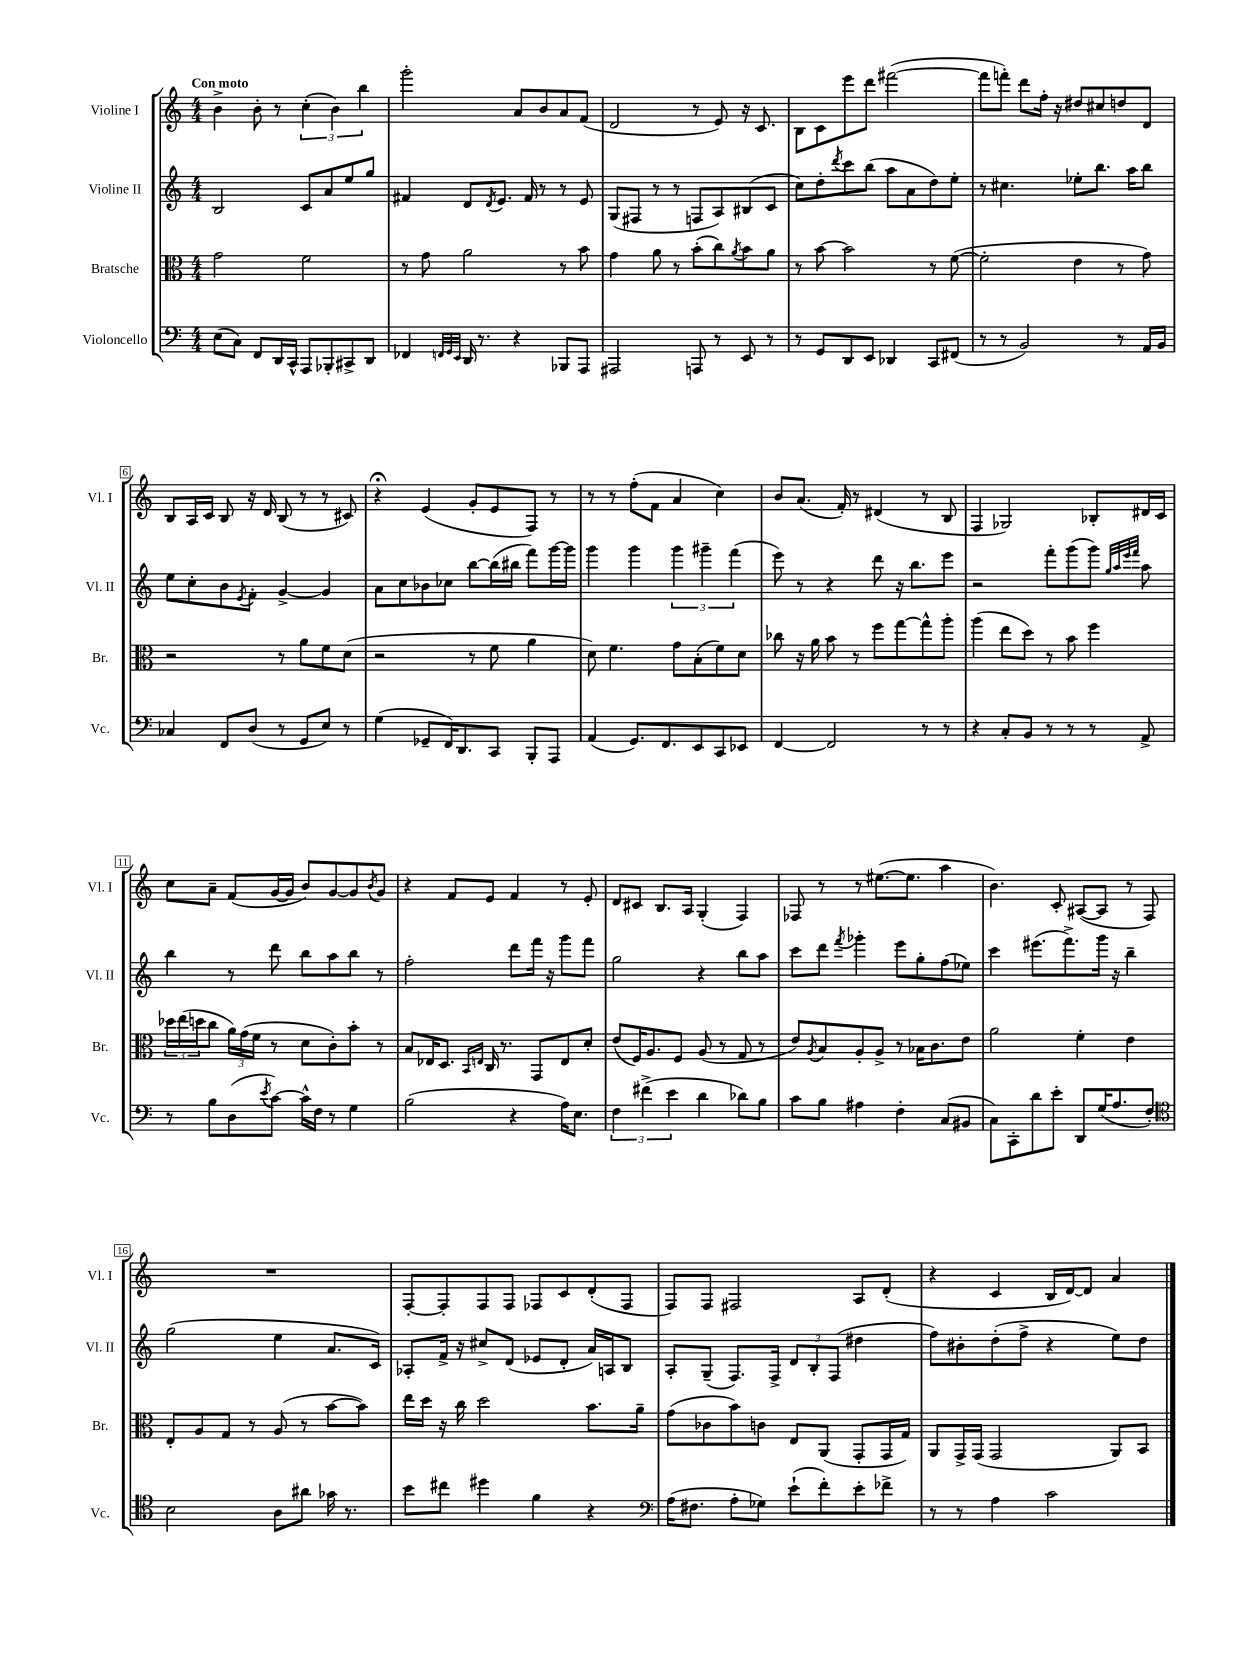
<<
\new StaffGroup <<
\new Staff = "s0" \with { instrumentName = "Violine I" shortInstrumentName = "Vl. I" } {
    \clef treble \key c \major \numericTimeSignature \time 4/4 \tempo "Con moto"
    b'4-> b'8-. r8 \tuplet 3/2 { c''4-.( b'4) b''4 } |
    g'''2-. a'8 b'8 a'8 f'8( |
    d'2 r8 e'8) r16 c'8. |
    b8 c'8 e'''8 d'''8 fis'''2~( |
    fis'''8 f'''8-.) d'''8 f''16-. r16 dis''8 cis''8 d''8 d'8 |
    b8 a16 c'16 b8 r16 d'16 b8( r8 r8 cis'8) |
    r4\fermata e'4( g'8-. e'8 f8) r8 |
    r8 r8 f''8-.( f'8 a'4 c''4) |
    b'8 a'8.( f'16-.) r8 dis'4( r8 b8 |
    f4 ges2) bes8-. dis'16 c'16 |
    c''8 a'8-- f'8( g'16~ g'16 b'8) g'8~ g'8 \acciaccatura { b'8 } g'8 |
    r4 f'8 e'8 f'4 r8 e'8-. |
    d'8 cis'8 b8. a16 g4-.( f4) |
    fes8 r8 r8 eis''8.~( eis''8. a''4 |
    b'4.) c'8-. ais8~( ais8 r8 f8) |
    R1 |
    f8~-. f8-. f8 f8 fes8 c'8 d'8-.( fes8 |
    f8) f8 fis2 a8 d'8-.( |
    r4 c'4 b16 d'16~) d'8 a'4 \bar "|." |
}
\new Staff = "s1" \with { instrumentName = "Violine II" shortInstrumentName = "Vl. II" } {
    \clef treble \key c \major \numericTimeSignature \time 4/4
    b2 c'8 a'8 e''8 g''8 |
    fis'4 d'8 \acciaccatura { d'8 } e'8. fis'16 r8 r8 e'8 |
    g8( fis8 r8 r8 f8 a8) bis8( c'8 |
    c''8) d''8-. \acciaccatura { d'''8 } c'''8 b''8( a''8 a'8 d''8) e''8-. |
    r8 cis''4. ees''8-. b''8. a''16 b''8 |
    e''8 c''8-. b'8 \acciaccatura { e'8 } f'8-. g'4~-> g'4 |
    a'8 c''8 bes'8 ces''8 b''8~ b''16( bis''16 f'''8) g'''16~ g'''16 |
    g'''4 g'''4 \tuplet 3/2 { g'''4 gis'''4-- f'''4( } |
    e'''8) r8 r4 d'''8 r16 b''8. e'''8 |
    r2 f'''8-. g'''8( g'''8) \grace { g''32 a''32 e'''32 f'''32 } a''8 |
    b''4 r8 d'''8 b''8 a''8 b''8 r8 |
    f''2-. d'''8 f'''16 r16 g'''8 f'''8 |
    g''2 r4 b''8 a''8 |
    c'''8 d'''8 \acciaccatura { f'''8 } ges'''4-. e'''8 g''8-. f''8( ees''8) |
    c'''4 eis'''8.( f'''8.->) g'''16 r16 b''4-- |
    g''2( e''4 a'8. c'16) |
    aes8-. f'16-> r16 cis''8-> d'8( ees'8 d'8-. a'16) a16 b8 |
    a8-. g8--( f8.) f16-> \tuplet 3/2 { d'8 b8-. f8( } dis''4 |
    f''8) bis'8-. d''8-.( f''8-> r4 e''8) d''8 \bar "|." |
}
\new Staff = "s2" \with { instrumentName = "Bratsche" shortInstrumentName = "Br." } {
    \clef alto \key c \major \numericTimeSignature \time 4/4
    g'2 f'2 |
    r8 g'8 a'2 r8 b'8 |
    g'4 a'8 r8 b'8-.( c''8) \acciaccatura { a'8 } b'8 a'8 |
    r8 b'8~ b'2 r8 f'8~( |
    f'2-. e'4 r8 g'8) |
    r2 r8 a'8 f'8 d'8( |
    r2 r8 f'8 a'4 |
    d'8) f'4. g'8 b8-.( f'8) d'8 |
    ces''8 r16 a'16 b'8 r8 f''8 g''8~ g''8-^ a''8-. |
    a''4( e''8 d''8) r8 b'8 f''4 |
    \tuplet 3/2 { des''16 e''16( d''16 } c''8 \tuplet 3/2 { a'16) g'16( f'16 } r8 d'8 c'8-.) b'8-. r8 |
    b8 ees16 d8. \grace { b,16 e16 } c16 r8. g,8 e8 d'8-. |
    e'8( f16) a8. f8 a8( r8 g8 r8 |
    e'8) \acciaccatura { a8 } b8 a8-. a8-> r8 bes16 c'8. e'8 |
    a'2 f'4-. e'4 |
    e8-. a8 g8 r8 a8( r8 b'8~ b'8) |
    e''16 d''16 r16 c''16 d''2 b'8. a'16-- |
    g'8( ces'8 b'8) c'8 e8 a,8( g,8-. g,16 g16) |
    a,8 g,16-> g,16( g,2 a,8) b,8 \bar "|." |
}
\new Staff = "s3" \with { instrumentName = "Violoncello" shortInstrumentName = "Vc." } {
    \clef bass \key c \major \numericTimeSignature \time 4/4
    e8( c8) f,8 d,16 c,16-^ a,,8 bes,,8-. cis,8-> d,8 |
    fes,4 \grace { f,32 g,32 e,32 } d,16 r8. r4 bes,,8 a,,8 |
    ais,,2 a,,8 r8 e,8 r8 |
    r8 g,8 d,8 e,8 des,4 c,8 fis,8( |
    r8 r8 b,2) r8 a,16 b,16 |
    ces4 f,8 d8( r8 g,8 e8) r8 |
    g4( ges,8-- f,16) d,8. c,8 b,,8-. a,,8 |
    a,4( g,8.) f,8. e,8 c,8 ees,8 |
    f,4~ f,2 r8 r8 |
    r4 c8-. b,8 r8 r8 r8 a,8-> |
    r8 b8 d8( \acciaccatura { e'8 } c'8~) c'16-^ f16 r8 g4 |
    b2( r4 a16) e8. |
    \tuplet 3/2 { f4 fis'4->( e'4 } d'4 des'8) b8 |
    c'8 b8 ais4 f4-. c8( bis,8 |
    c8) c,8-. d'8 e'8-. d,8 g16( a8. f8-.) |
    \clef tenor b2 a8 ais'8 ges'16 r8. |
    b'8 cis''8 dis''4 f'4 r4 |
    \clef bass a16( fis8. a8-. ges8) e'8-!( f'8-.) e'8-. fes'8-> |
    r8 r8 a4 c'2 \bar "|." |
}
>>
>>
\layout { \context { \Score \override BarNumber.stencil = #(make-stencil-boxer 0.1 0.3 ly:text-interface::print) } }
